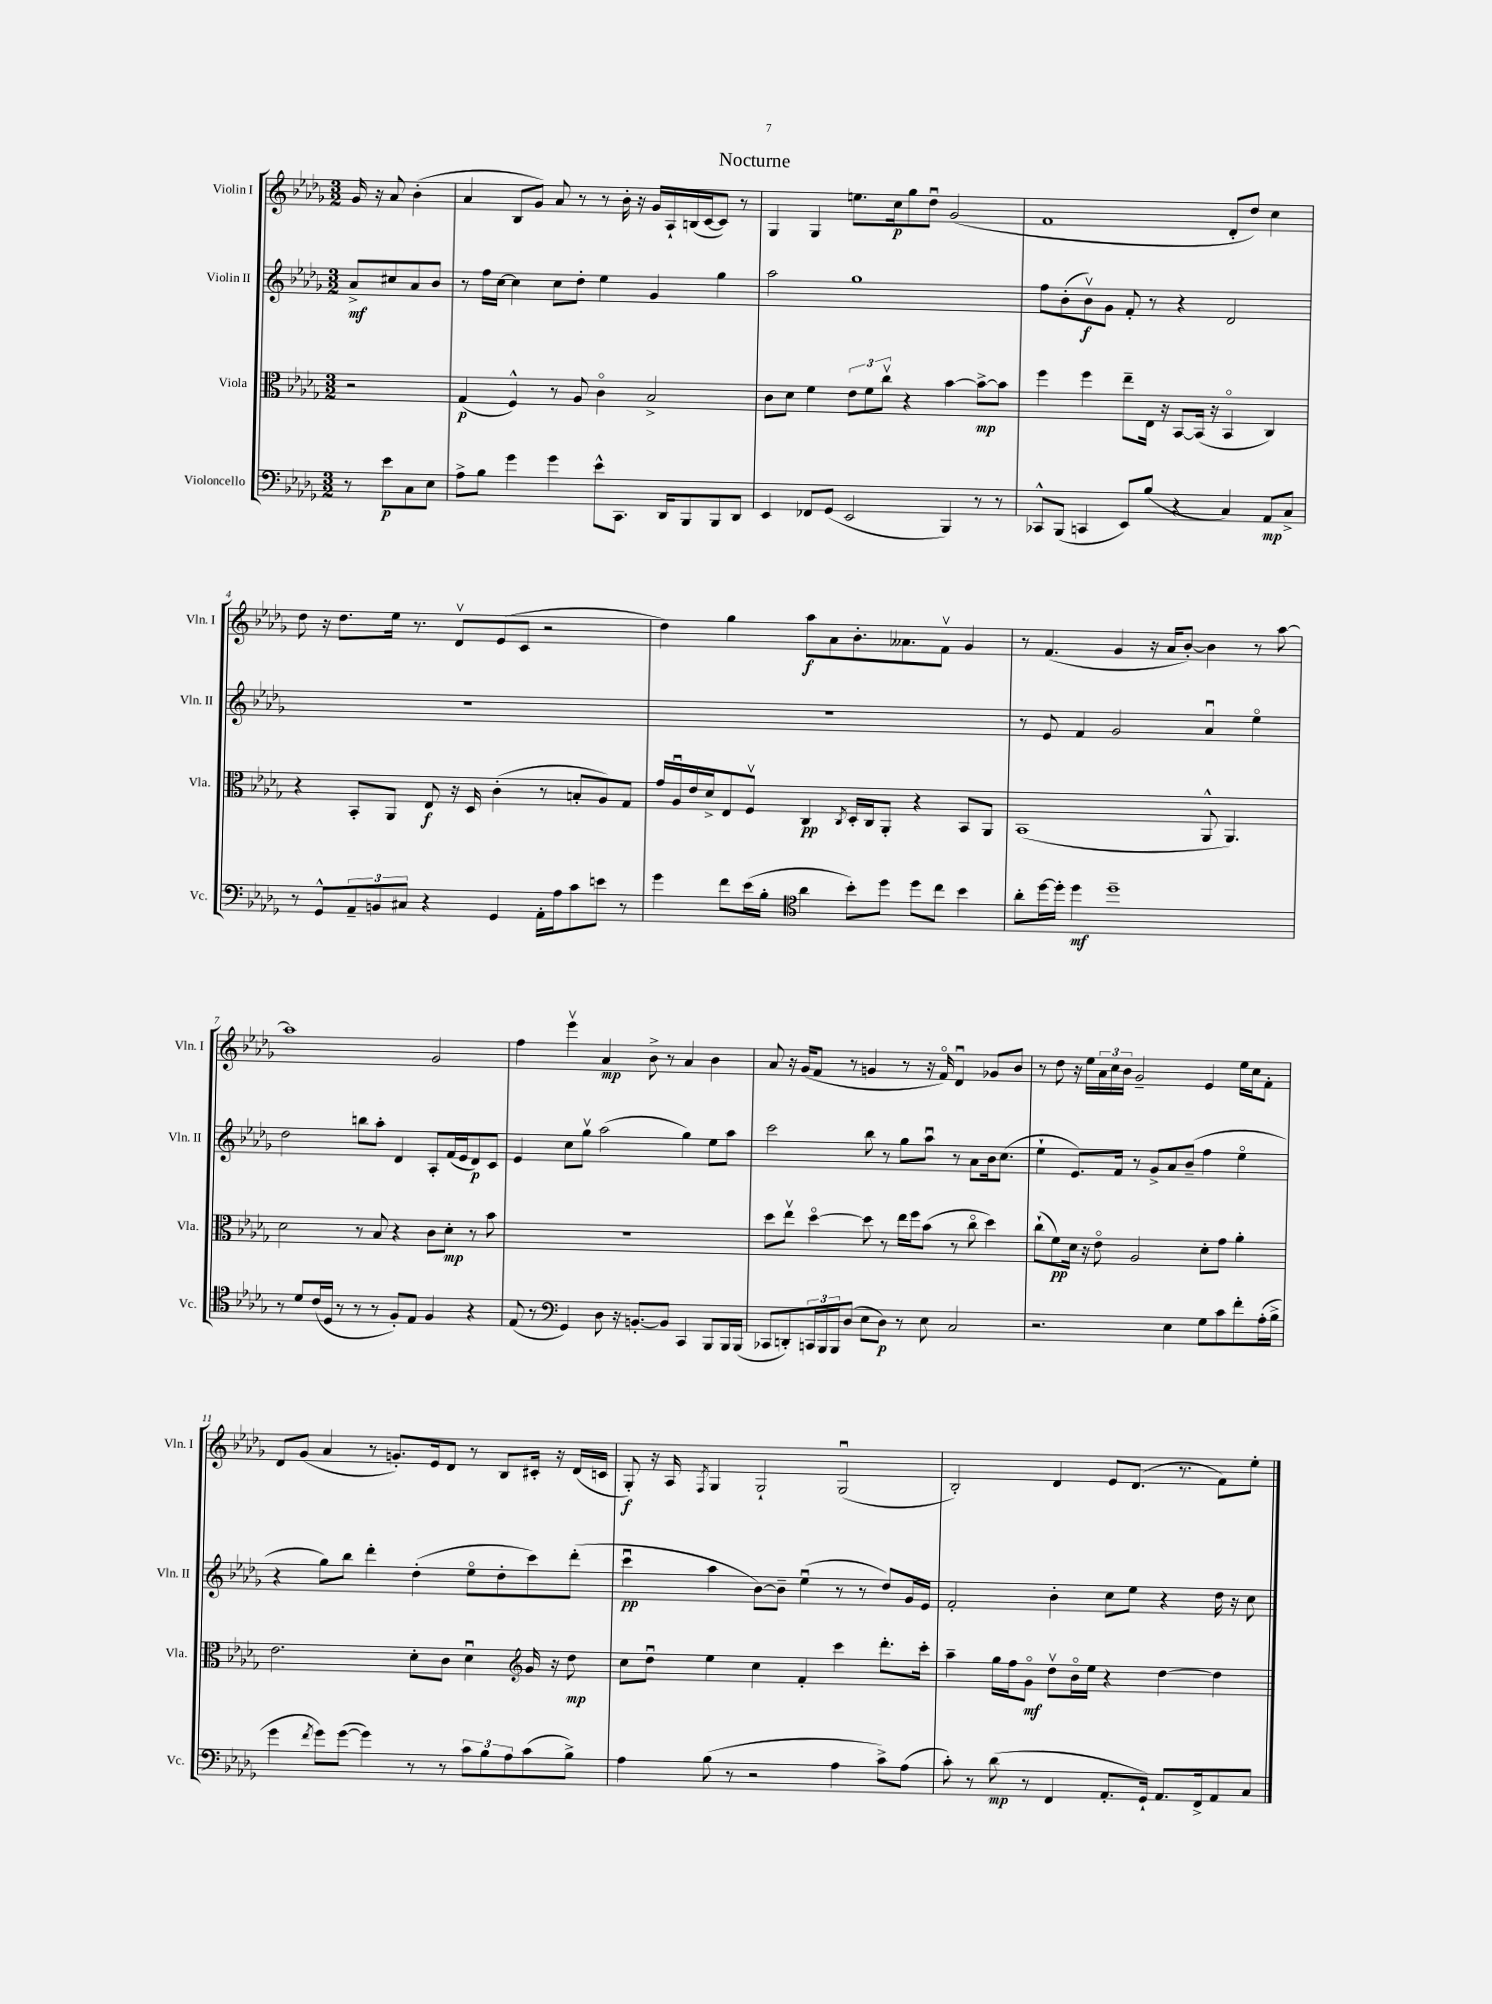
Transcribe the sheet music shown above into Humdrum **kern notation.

**kern	**dynam	**kern	**dynam	**kern	**dynam	**kern	**dynam
*part4	*part4	*part3	*part3	*part2	*part2	*part1	*part1
*staff4	*staff4	*staff3	*staff3	*staff2	*staff2	*staff1	*staff1
*I"Violoncello	*	*I"Viola	*	*I"Violin II	*	*I"Violin I	*
*I'Vc.	*	*I'Vla.	*	*I'Vln. II	*	*I'Vln. I	*
*clefF4	*	*clefC3	*	*clefG2	*	*clefG2	*
*k[b-e-a-d-g-]	*	*k[b-e-a-d-g-]	*	*k[b-e-a-d-g-]	*	*k[b-e-a-d-g-]	*
*M3/2	*	*M3/2	*	*M3/2	*	*M3/2	*
=	=	=	=	=	=	=	=
8r	.	2r	.	8a-^/L	mf	16g-/	.
.	.	.	.	.	.	16r	.
8e-\L	p	.	.	8cc#X/	.	8a-/	.
8C\	.	.	.	8a-/	.	(4b-'\	.
8E-\J	.	.	.	8b-/J	.	.	.
=1	=1	=1	=1	=1	=1	=1	=1
8A-^\L	.	(4G-/	p	8r	.	4a-/	.
8B-\J	.	.	.	16ff\LL	.	.	.
.	.	.	.	[16cc\JJ	.	.	.
4g-\	.	4F^^/)	.	4cc\]	.	8B-/L	.
.	.	.	.	.	.	8g-/J)	.
4g-\	.	8r	.	8cc\L	.	8a-/	.
.	.	8A-/	.	8dd-'\J	.	8r	.
8e-^^\L	.	4c\	.	4ee-\	.	8r	.
8.CC\J	.	.	.	.	.	16b-'\	.
.	.	.	.	.	.	16r	.
.	.	2B-^/	.	4g-/	.	16g-/LL	.
16DD-/KL	.	.	.	.	.	16A-`/	.
8BBB-/	.	.	.	.	.	(16Bn/	.
.	.	.	.	.	.	[16c/J	.
8BBB-/	.	.	.	4gg-\	.	8c/J])	.
8DD-/J	.	.	.	.	.	8r	.
=2	=2	=2	=2	=2	=2	=2	=2
4EE-/	.	8c\L	.	2aa-\	.	4G-/	.
.	.	8d-\J	.	.	.	.	.
8FF-X/L	.	4f\	.	.	.	4G-/	.
(8GG-/J	.	.	.	.	.	.	.
2EE-/	.	12e-\L	.	1gg-	.	8.een\L	.
.	.	12f\	.	.	.	.	.
.	.	12ccv\J	.	.	.	.	.
.	.	.	.	.	.	16cc\k	p
.	.	4r	.	.	.	8gg-\	.
.	.	.	.	.	.	8dd-u\J	.
4BBB-/)	.	[4b-\	.	.	.	(2g-/	.
8r	.	8b-^\L_	mp	.	.	.	.
8r	.	8b-\J]	.	.	.	.	.
=3	=3	=3	=3	=3	=3	=3	=3
8CC-X^^/L	.	4ff\	.	8ff\L	.	1f	.
(8BBB-/J	.	.	.	(8b-'\	.	.	.
4CCn/	.	4ff\	.	8b-v\)	f	.	.
.	.	.	.	8g-\J	.	.	.
8EE-/L)	.	8ee-~\L	.	8f'/	.	.	.
(8B-/J	.	16E-\Jk	.	8r	.	.	.
.	.	16r	.	.	.	.	.
4r	.	[8BB-/L	.	4r	.	.	.
.	.	(16BB-/Jk]	.	.	.	.	.
.	.	16r	.	.	.	.	.
4C/)	.	4BB-/	.	2d-/	.	8d-'/L	.
.	.	.	.	.	.	8dd-/J)	.
8AA-/L	mp	4C/)	.	.	.	4cc\	.
8C^/J	.	.	.	.	.	.	.
!!LO:LB:g=z
=4	=4	=4	=4	=4	=4	=4	=4
8r	.	4r	.	1.r	.	8dd-\	.
8GG-^^/L	.	.	.	.	.	16r	.
.	.	.	.	.	.	8.dd-\L	.
12AA-~/	.	8BB-'/L	.	.	.	.	.
12BBn/	.	.	.	.	.	.	.
.	.	8AA-/J	.	.	.	16ee-\Jk	.
12C#X/J	.	.	.	.	.	.	.
.	.	.	.	.	.	8.r	.
4r	.	8E-/	f	.	.	.	.
.	.	16r	.	.	.	8d-v/L	.
.	.	16D-/	.	.	.	.	.
4GG-/	.	(4c'\	.	.	.	(8e-/	.
.	.	.	.	.	.	8c/J	.
16AA-'\LL	.	8r	.	.	.	2r	.
16A-\J	.	.	.	.	.	.	.
8c\	.	8Bn'/L	.	.	.	.	.
8en\J	.	8A-/)	.	.	.	.	.
8r	.	8G-/J	.	.	.	.	.
=5	=5	=5	=5	=5	=5	=5	=5
4g-\	.	16g-/LL	.	1.r	.	4dd-\)	.
.	.	16A-u/	.	.	.	.	.
.	.	16e-/	.	.	.	.	.
.	.	16d-^/J	.	.	.	.	.
8f\L	.	8E-/	.	.	.	4gg-\	.
(16e-\L	.	8Fv/J	.	.	.	.	.
16B-'\JJ	.	.	.	.	.	.	.
*clefC4	*	*	*	*	*	*	*
4a-\	.	4C/	pp	.	.	8aa-\L	f
.	.	.	.	.	.	8a-\	.
.	.	8qC/	.	.	.	.	.
8b-'\L)	.	16D-'/LL	.	.	.	8.b-'\	.
.	.	16C/J	.	.	.	.	.
8dd-\J	.	8AA-'/J	.	.	.	.	.
.	.	.	.	.	.	8.a--X\	.
8dd-\L	.	4r	.	.	.	.	.
8cc\J	.	.	.	.	.	8fv\J	.
4b-\	.	8BB-/L	.	.	.	4g-/	.
.	.	8AA-/J	.	.	.	.	.
=6	=6	=6	=6	=6	=6	=6	=6
8a-'\L	.	(1BB-	.	8r	.	8r	.
[16dd-\L	.	.	.	8e-/	.	(4.f/	.
16dd-'\JJ]	.	.	.	.	.	.	.
4dd-\	mf	.	.	4f/	.	.	.
1dd-~	.	.	.	2g-/	.	4g-/	.
.	.	.	.	.	.	16r	.
.	.	.	.	.	.	16a-/KL	.
.	.	.	.	.	.	[8b-'/J)	.
.	.	8AA-^^/	.	4a-u/	.	4b-\]	.
.	.	4.AA-/)	.	.	.	.	.
.	.	.	.	4ee-\	.	8r	.
.	.	.	.	.	.	[8aa-\	.
!!LO:LB:g=z
=7	=7	=7	=7	=7	=7	=7	=7
8r	.	2d-\	.	2dd-\	.	1aa-]	.
8d-/L	.	.	.	.	.	.	.
(16c/L	.	.	.	.	.	.	.
16D-/JJ	.	.	.	.	.	.	.
8r	.	.	.	.	.	.	.
8r	.	8r	.	8bbn\L	.	.	.
8r	.	8B-/	.	8aa-'\J	.	.	.
8F'/L)	.	4r	.	4d-/	.	.	.
8E-/J	.	.	.	.	.	.	.
4F/	.	8c\L	.	8A-'/L	.	2g-/	.
.	.	8d-'\J	mp	(16f/L	.	.	.
.	.	.	.	16e-/J	.	.	.
4r	.	8r	.	8d-/)	p	.	.
.	.	8b-\	.	8c/J	.	.	.
=8	=8	=8	=8	=8	=8	=8	=8
(8E-/	.	1.r	.	4e-/	.	4ff\	.
8r	.	.	.	.	.	.	.
*clefF4	*	*	*	*	*	*	*
4GG-/)	.	.	.	8cc\L	.	4eee-v\	.
.	.	.	.	8gg-v\J	.	.	.
8D-\	.	.	.	(2aa-\	.	4a-/	mp
16r	.	.	.	.	.	.	.
[8.BBn'/L	.	.	.	.	.	.	.
.	.	.	.	.	.	8b-^\	.
8BB/J]	.	.	.	.	.	8r	.
4CC/	.	.	.	4gg-\)	.	4a-/	.
8BBB-/L	.	.	.	8ee-\L	.	4b-\	.
16BBB-/L	.	.	.	8aa-\J	.	.	.
(16BBB-/JJ	.	.	.	.	.	.	.
=9	=9	=9	=9	=9	=9	=9	=9
8CC-X/L	.	8dd-\L	.	2ccc\	.	8a-/	.
8DDn'/)	.	8ee-v\J	.	.	.	16r	.
.	.	.	.	.	.	(16g-/KL	.
24CCn/L	.	[4dd-\	.	.	.	8f/J	.
24BBB-/	.	.	.	.	.	.	.
24BBB-/J	.	.	.	.	.	.	.
(8D-/J	.	.	.	.	.	8r	.
8E-\L	.	8dd-\]	.	8bb-\	.	4gn/	.
8D-\J)	p	8r	.	8r	.	.	.
8r	.	16ee-\LL	.	8gg-\L	.	8r	.
.	.	16ff\J	.	.	.	.	.
8E-\	.	(8b-\J	.	8aa-u\J	.	16r	.
.	.	.	.	.	.	16f/)	.
2C/	.	8r	.	8r	.	4d-u/	.
.	.	8cc\	.	8a-\L	.	.	.
.	.	4dd-\)	.	16b-\k	.	8g-X/L	.
.	.	.	.	(8.cc\J	.	.	.
.	.	.	.	.	.	8b-/J	.
=10	=10	=10	=10	=10	=10	=10	=10
2.r	.	(8cc`\L	.	4ee-`\	.	8r	.
.	.	8f\)	pp	.	.	8dd-\	.
.	.	16d-\Jk	.	8.e-/L)	.	16r	.
.	.	16r	.	.	.	16ee-\LL	.
.	.	8e-\	.	.	.	24a-\	.
.	.	.	.	.	.	24cc\	.
.	.	.	.	16f/Jk	.	.	.
.	.	.	.	.	.	24b-\JJ	.
.	.	2A-/	.	8r	.	2g-~/	.
.	.	.	.	8g-^/L	.	.	.
4E-\	.	.	.	8a-/	.	.	.
.	.	.	.	(8b-~/J	.	.	.
8G-\L	.	8d-'\L	.	4ff\	.	4e-/	.
8c\	.	8g-\J	.	.	.	.	.
8f'\	.	4a-'\	.	4ee-\	.	16ee-\LL	.
.	.	.	.	.	.	16cc\J	.
(16A-'\L	.	.	.	.	.	8f'\J	.
16B-^\JJ	.	.	.	.	.	.	.
!!LO:LB:g=z
=11	=11	=11	=11	=11	=11	=11	=11
4g-\	.	2.e-\	.	4r	.	8d-/L	.
.	.	.	.	.	.	(8g-/J	.
8qf/	.	.	.	.	.	.	.
8g-\L)	.	.	.	8gg-\L)	.	4a-/	.
([8g-\J	.	.	.	8bb-\J	.	.	.
4g-\])	.	.	.	4ddd-'\	.	8r	.
.	.	.	.	.	.	8.gn'/L)	.
8r	.	8d-'\L	.	(4dd-'\	.	.	.
.	.	.	.	.	.	16e-/k	.
8r	.	8c\J	.	.	.	8d-/J	.
12c\L	.	4d-u\	.	8ee-\L	.	8r	.
12B-\	.	.	.	.	.	.	.
.	.	.	.	8dd-'\	.	8B-/L	.
12A-\	.	.	.	.	.	.	.
*	*	*clefG2	*	*	*	*	*
(8c\	.	16g-/	.	8ccc\)	.	16c#X'/Jk	.
.	.	16r	.	.	.	16r	.
8B-^\J)	.	8dd-\	mp	(8ddd-'\J	.	(16d-/LL	.
.	.	.	.	.	.	16cn/JJ	.
=12	=12	=12	=12	=12	=12	=12	=12
4A-\	.	8cc\L	.	4cccu\	pp	8G-'/)	f
.	.	8dd-u\J	.	.	.	16r	.
.	.	.	.	.	.	16A-/	.
.	.	.	.	.	.	8qF/	.
(8B-\	.	4ee-\	.	4aa-\	.	4G-/	.
8r	.	.	.	.	.	.	.
2r	.	4cc\	.	[8b-\L)	.	2G-`/	.
.	.	.	.	8b-~\J]	.	.	.
.	.	4f'/	.	(4ee-u\	.	.	.
4A-\	.	4ccc\	.	8r	.	(2G-u/	.
.	.	.	.	8r	.	.	.
8c^\L)	.	8.ddd-'\L	.	8dd-/L)	.	.	.
(8A-\J	.	.	.	16g-/L	.	.	.
.	.	16ccc'\Jk	.	16e-/JJ	.	.	.
=13	=13	=13	=13	=13	=13	=13	=13
8c'\)	.	4aa-~\	.	2f'/	.	2B-'/)	.
8r	.	.	.	.	.	.	.
(8d-\	mp	16gg-\LL	.	.	.	.	.
.	.	16ff\J	.	.	.	.	.
8r	.	8g-\J	mf	.	.	.	.
4FF/	.	8dd-v\L	.	4b-'\	.	4d-/	.
.	.	16b-\L	.	.	.	.	.
.	.	16ee-\JJ	.	.	.	.	.
8.AA-'/L	.	4r	.	8cc\L	.	8e-/L	.
.	.	.	.	8ee-\J	.	(8.d-/J	.
16GG-`/Jk)	.	.	.	.	.	.	.
8.AA-/L	.	[4dd-\	.	4r	.	.	.
.	.	.	.	.	.	8.r	.
16FF^/k	.	.	.	.	.	.	.
8AA-/	.	4dd-\]	.	16dd-\	.	8f\L)	.
.	.	.	.	16r	.	.	.
8C/J	.	.	.	8cc\	.	8ee-'\J	.
==	==	==	==	==	==	==	==
*-	*-	*-	*-	*-	*-	*-	*-
